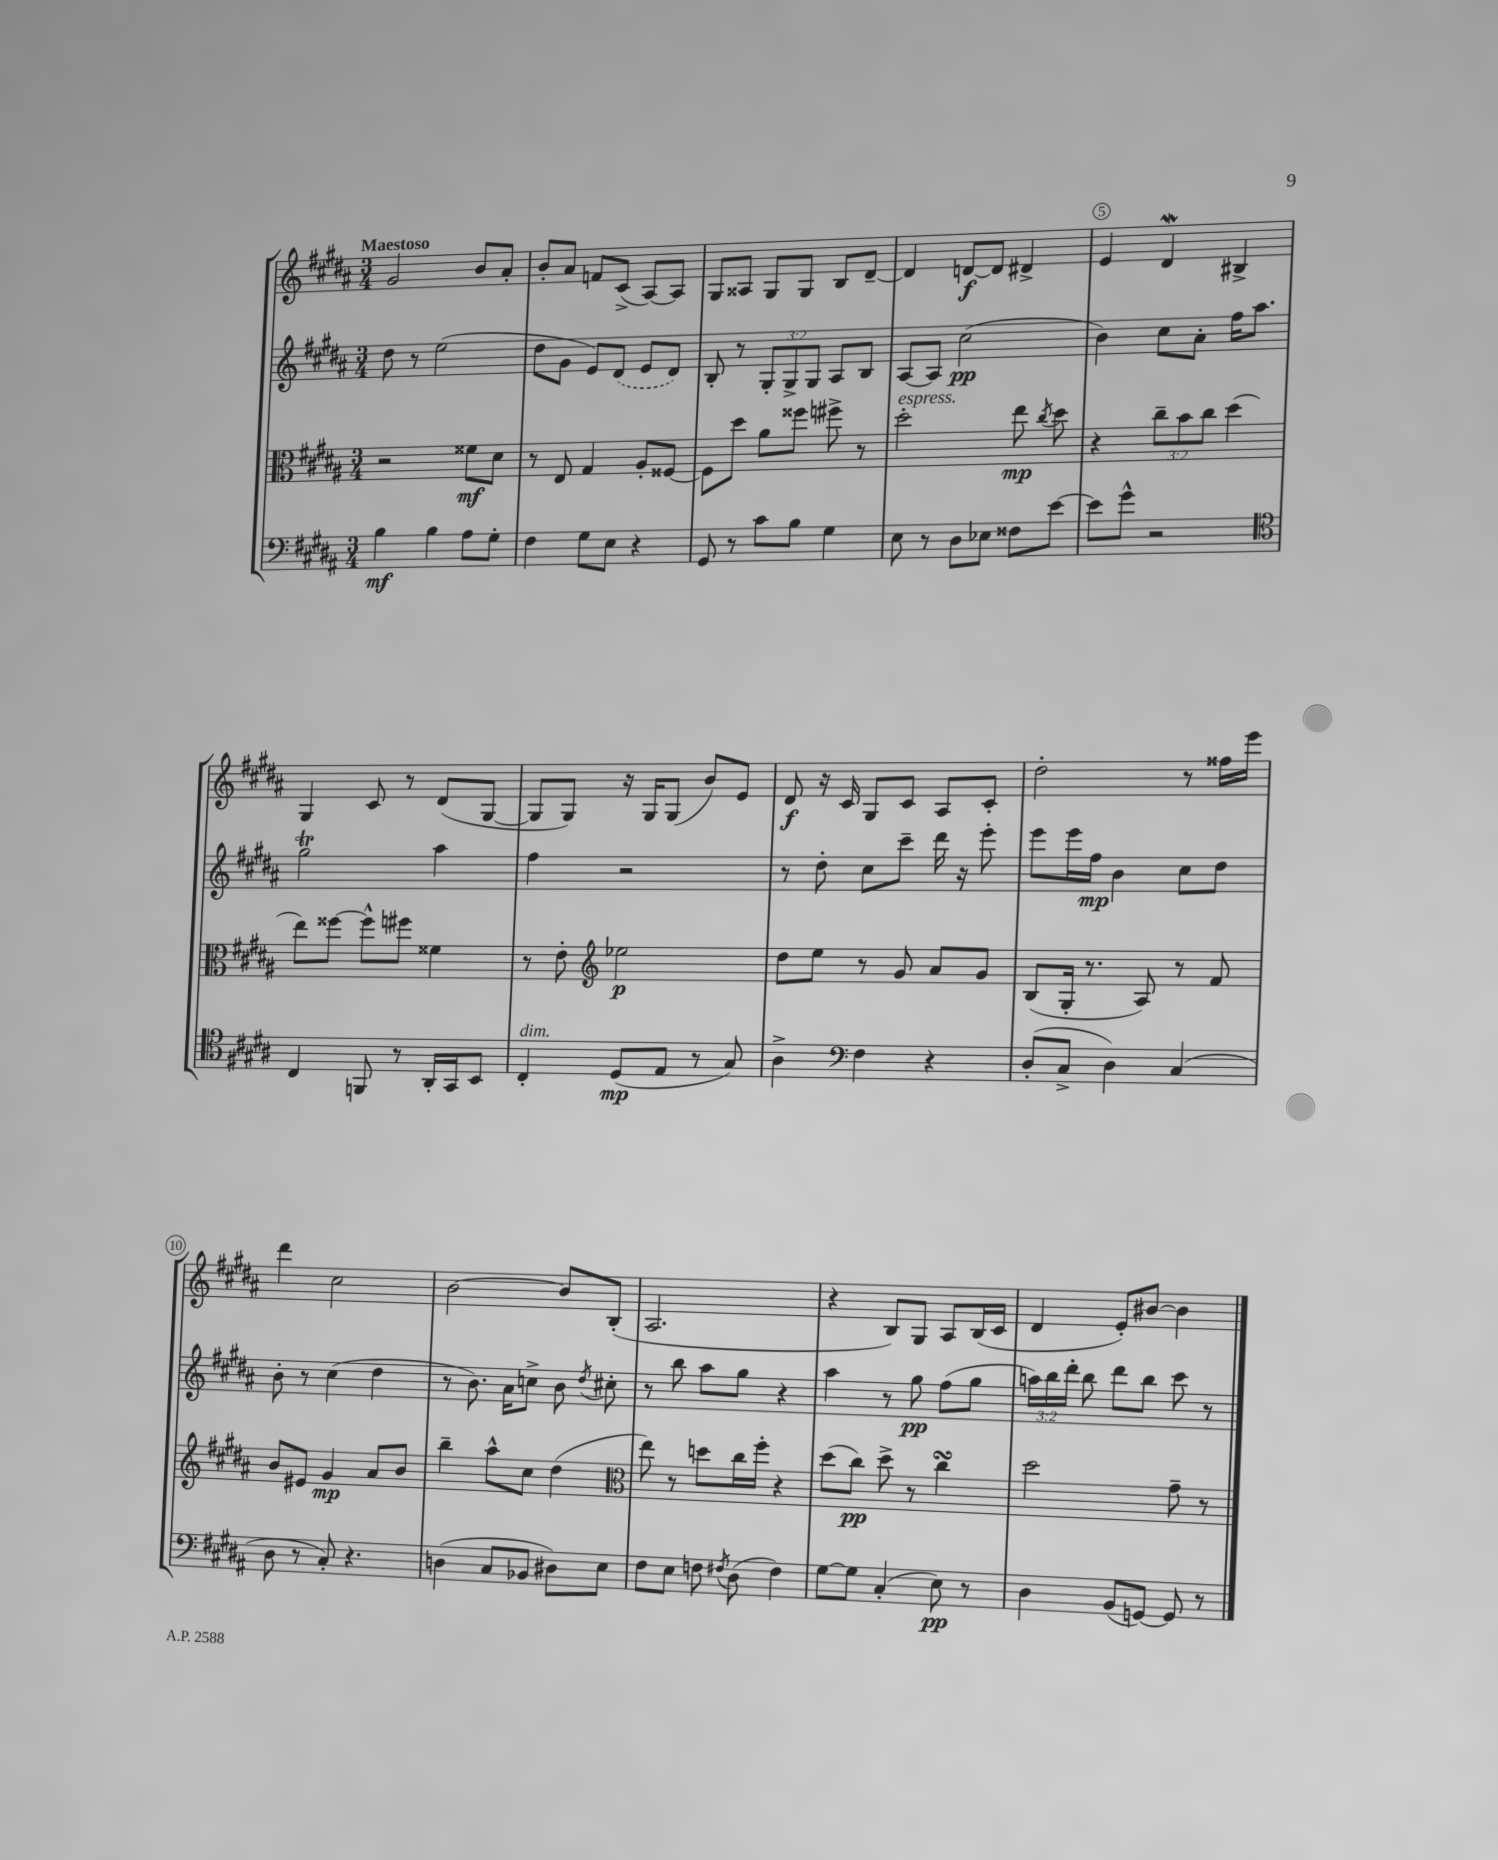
<<
\new StaffGroup <<
\new Staff = "s0" {
    \clef treble \key b \major \numericTimeSignature \time 3/4 \tempo "Maestoso"
    \autoBeamOff gis'2 b'8[ ais'8]-. |
    b'8[-. ais'8] f'8[ cis'8]->( ais8[~) ais8] |
    gis8[ aisis8] gis8[ gis8] b8[ dis'8]~-- |
    dis'4 d'8[~\f d'8] dis'4-> |
    e'4 dis'4\mordent bis4-> |
    gis4 cis'8 r8 dis'8[( gis8]~ |
    gis8[ gis8]) r16 gis16[ gis8]( b'8[) e'8] |
    dis'8\f r16 cis'16 gis8[ cis'8] ais8[ cis'8]-. |
    dis''2-. r8 fisis''16[ e'''16] |
    dis'''4 cis''2 |
    b'2~ b'8[ b8]-.( |
    ais2. |
    r4 b8[) gis8] ais8[ b16( cis'16] |
    dis'4 e'8[-.) bis'8]~ bis'4 \bar "|." |
}
\new Staff = "s1" {
    \clef treble \key b \major \numericTimeSignature \time 3/4 \override Staff.TupletNumber.text = #tuplet-number::calc-fraction-text
    \autoBeamOff dis''8 r8 e''2( |
    dis''8[ gis'8] e'8[) \once \slurDashed dis'8]( e'8[ dis'8]) |
    b8-. r8 \tuplet 3/2 { gis8[-. gis8-> gis8] } ais8[ b8] |
    ais8[~ ais8] cis''2\pp( |
    b'4) cis''8[ ais'8]-. fis''16[ ais''8.] |
    gis''2\trill ais''4 |
    fis''4 r2 |
    r8 dis''8-. cis''8[ cis'''8]-- dis'''16 r16 e'''8-. |
    e'''8[ e'''16 fis''16]\mp b'4 cis''8[ dis''8] |
    b'8-. r8 cis''4( dis''4 |
    r8 b'8.) ais'16[ c''8]-> b'8 \acciaccatura { dis''8 } cis''8-. |
    r8 b''8 ais''8[ gis''8] r4 |
    ais''4 r8 gis''8\pp fis''8[( gis''8] |
    \tuplet 3/2 { a''16[) b''16 dis'''16]-. } b''8 dis'''8[ b''8] cis'''8 r8 \bar "|." |
}
\new Staff = "s2" {
    \clef alto \key b \major \numericTimeSignature \time 3/4 \override Staff.TupletNumber.text = #tuplet-number::calc-fraction-text
    \autoBeamOff r2 fisis'8[\mf dis'8] |
    r8 e8 gis4 ais8[-. fisis8]~ |
    fisis8[ dis''8] ais'8[ fisis''8] fis''8-> r8 |
    dis''2-.^\markup { \italic "espress." } e''8\mp \acciaccatura { cis''8 } dis''8 |
    r4 \tuplet 3/2 { cis''8[-- b'8 cis''8] } dis''4( |
    e''8[) fisis''8]~ fisis''8[-^ fis''8] fisis'4 |
    r8 e'8-. \clef treble ees''2\p |
    dis''8[ e''8] r8 gis'8 ais'8[ gis'8] |
    b8[( gis16]-. r8. ais8) r8 fis'8 |
    b'8[ eis'8] gis'4\mp ais'8[ b'8] |
    b''4-- ais''8[-^ cis''8] dis''4( |
    \clef alto e''8) r8 d''8[ cis''16 fis''16]-. r4 |
    dis''8[( cis''8]\pp) dis''8-> r8 cis''4\turn |
    dis''2 gis'8-- r8 \bar "|." |
}
\new Staff = "s3" {
    \clef bass \key b \major \numericTimeSignature \time 3/4
    \autoBeamOff b4\mf b4 ais8[ gis8]-. |
    fis4 gis8[ e8] r4 |
    gis,8 r8 cis'8[ b8] gis4 |
    e8 r8 dis8[ ees8] fisis8[ e'8]~ |
    e'8[ gis'8]-^ r2 |
    \clef tenor cis4 f,8 r8 ais,16[-. gis,16 b,8] |
    cis4-.^\markup { \italic "dim." } dis8[\mp( e8] r8 gis8) |
    ais4-> \clef bass fis4 r4 |
    dis8[-.( cis8]-> dis4) cis4( |
    dis8 r8 cis8-.) r4. |
    d4( cis8[ bes,8] dis8[) e8] |
    fis8[ e8] f8 \acciaccatura { fis8 } dis8( fis4) |
    gis8[~ gis8] cis4-.( e8\pp) r8 |
    dis4 b,8[( g,8]~) g,8 r8 \bar "|." |
}
>>
>>
\layout { \context { \Score \override BarNumber.break-visibility = ##(#f #t #t) barNumberVisibility = #(every-nth-bar-number-visible 5) \override BarNumber.stencil = #(make-stencil-circler 0.1 0.3 ly:text-interface::print) } }
